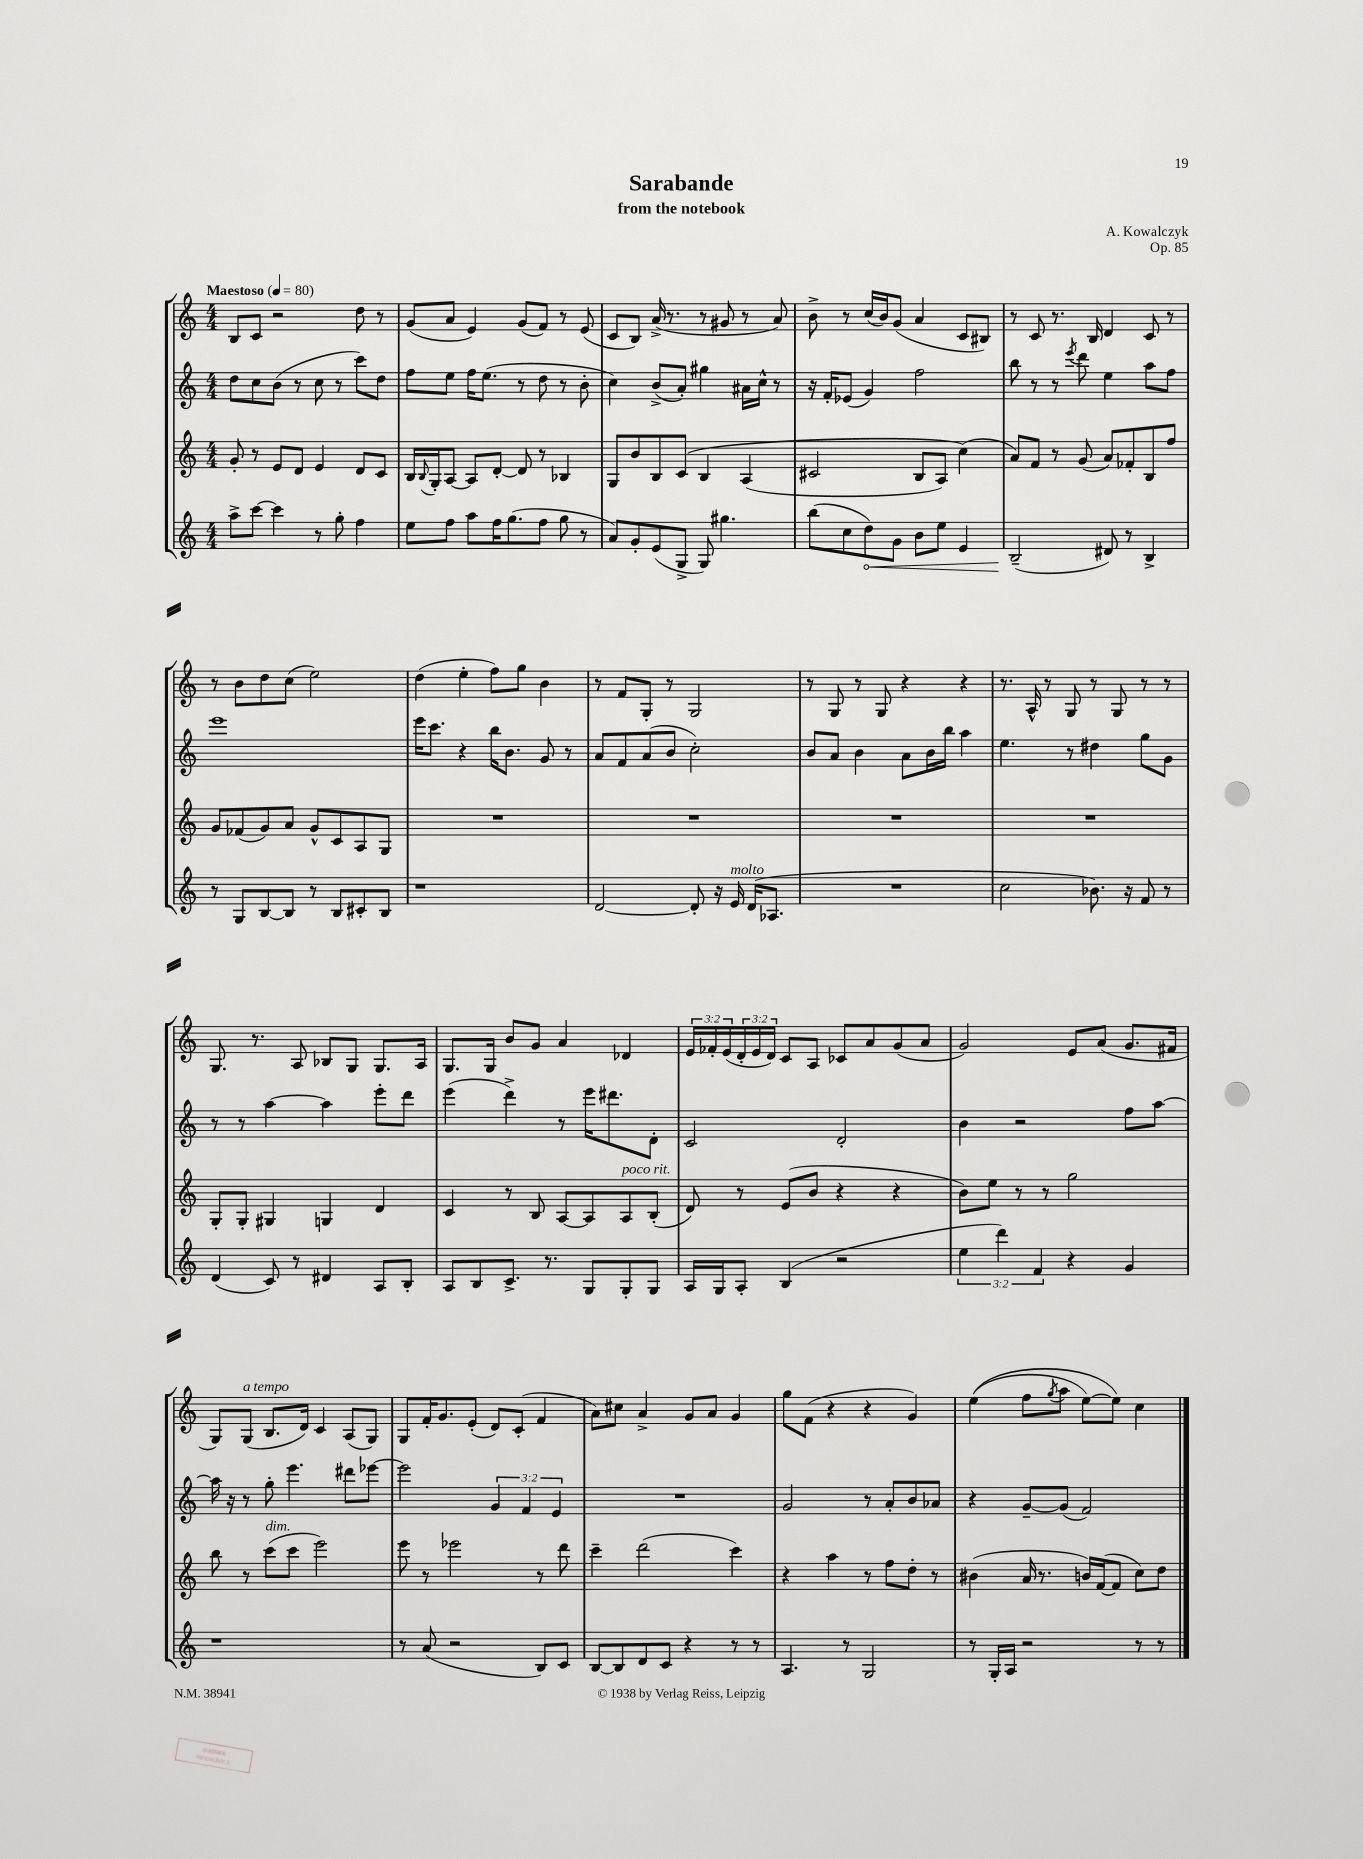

**kern	**kern	**kern	**kern
*staff4	*staff3	*staff2	*staff1
*clefG2	*clefG2	*clefG2	*clefG2
*k[]	*k[]	*k[]	*k[]
*M4/4	*M4/4	*M4/4	*M4/4
*MM80	*MM80	*MM80	*MM80
8aa^	8g'	8dd	8B
[8ccc	8r	8cc	8c
4ccc]	8e	(8b	2r
.	8d	8r	.
8r	4e	8cc	.
8gg'	.	8r	.
4ff	8d	8ccc)	8dd
.	8c	8dd	8r
=	=	=	=
8ee	16B	8ff	(8g
.	8qqB	.	.
.	16G'	.	.
8ff	[8A	8ee	8a
8aa	8A]	16ff	4e)
.	.	(8.ee	.
16ff	[8d'	.	.
(8.gg	.	.	.
.	8d]	8r	(8g
8ff	8r	8dd	8f)
8gg	4B-	8r	8r
8r	.	8b'	(8e
=	=	=	=
8a)	8G	4cc)	8c
8g'	8b	.	8B)
(8e	8B	(8b^	(16a^
.	.	.	8.r
8G^	&(8c	8a')	.
8G)	4B	4gg#	8r
4.gg#	.	.	8g#
.	(4A	16a#	8r
.	.	16cc^^	.
.	.	8r	8a)
=	=	=	=
(8bb	2c#	16r	8b^
.	.	16f'	.
8cc	.	(8e-	8r
8dd)	.	4g)	(16cc
.	.	.	16b)
8g	.	.	(8g
8b	8B	2ff	4a
8ee	8A)	.	.
4e	(4cc&)	.	8c
.	.	.	8B#)
=	=	=	=
(2B~	8a)	8bb	8r
.	8f	8r	8c
.	8r	8r	8.r
.	.	8qeee	.
.	(8g	8ddd	.
.	.	.	16B
8d#)	8a)	4ee	4d
8r	8f-'	.	.
4B^	8B	8aa	8c
.	8ff	8ff	8r
=	=	=	=
8r	8g	1eee	8r
8G	(8f-	.	8b
[8B	8g)	.	8dd
8B]	8a	.	(8cc
8r	8g^^	.	2ee)
8B	8c	.	.
8c#'	8A	.	.
8B	8G	.	.
=	=	=	=
1r	1r	16eee	(4dd
.	.	8.ccc	.
.	.	4r	4ee'
.	.	16bb	8ff)
.	.	8.b	.
.	.	.	8gg
.	.	8g	4b
.	.	8r	.
=	=	=	=
[2d	1r	8a	8r
.	.	8f	8f
.	.	(8a	8G'
.	.	8b	8r
8d']	.	2cc')	2G
16r	.	.	.
16e	.	.	.
(16d	.	.	.
8.A-	.	.	.
=	=	=	=
1r	1r	8b	8r
.	.	8a	8G
.	.	4b	8r
.	.	.	8G
.	.	8a	4r
.	.	16b	.
.	.	16bb	.
.	.	4aa	4r
=	=	=	=
2cc	1r	4.ee	8.r
.	.	.	16A^^
.	.	.	8r
.	.	8r	8G
8.b-)	.	4dd#	8r
.	.	.	8G
16r	.	.	.
8f	.	8gg	8r
8r	.	8g	8r
=	=	=	=
(4d	8G'	8r	8.G
.	8G'	8r	.
.	.	.	8.r
8c)	4G#	[4aa	.
8r	.	.	8A
4d#	4G	4aa]	8B-
.	.	.	8G
8A	4d	8eee'	8.G
8B'	.	8ddd	.
.	.	.	16A
=	=	=	=
8A	4c	(4eee	8.G
8B	.	.	.
.	.	.	16G
8.c^	8r	4ddd^)	8b
.	8B	.	8g
8.r	.	.	.
.	[8A	8r	4a
8G	8A]	16eee	.
.	.	8.ddd#	.
8G'	8A	.	4d-
8G	(8B'	8d'	.
=	=	=	=
16A	8d)	2c	24e
.	.	.	24f-'
16G	.	.	.
.	.	.	(24e
8A'	8r	.	24d'
.	.	.	24e
.	.	.	24d)
(4B	(8e	.	8c
.	8b	.	8A
2r	4r	2d'	8c-
.	.	.	8a
.	4r	.	(8g
.	.	.	8a
=	=	=	=
6ee	8b)	4b	2g)
.	8ee	.	.
6ddd)	.	.	.
.	8r	2r	.
6f	.	.	.
.	8r	.	.
4r	2gg	.	8e
.	.	.	(8a
4g	.	8ff	8.g
.	.	[8aa	.
.	.	.	16f#
=	=	=	=
1r	8bb	16aa]	8G)
.	.	16r	.
.	8r	8r	(8G
.	(8ccc	8gg'	8.B
.	8ccc	4.eee	.
.	.	.	16d)
.	2eee)	.	4c
.	.	8ddd#	(8A
.	.	[8eee-	8G)
=	=	=	=
8r	8eee	2eee-]	8G
(8a	8r	.	16f'
.	.	.	8.g
2r	2eee-	.	.
.	.	.	(8e'
.	.	6g	8d)
.	.	.	(8c'
.	.	6f	.
8B)	8r	.	4f
.	.	6e	.
8c	8ddd	.	.
=	=	=	=
[8B	4ccc~	1r	8a)
8B]	.	.	8cc#
8d	(2ddd	.	4a^
8c	.	.	.
4r	.	.	8g
.	.	.	8a
8r	4ccc)	.	4g
8r	.	.	.
=	=	=	=
4.A	4r	2g	8gg
.	.	.	(8f
.	4aa	.	4r
8r	.	.	.
2G	8r	8r	4r
.	8ff	8a'	.
.	8dd'	8b	4g)
.	8r	8a-	.
=	=	=	=
8r	(4b#	4r	&((4ee
16G'	.	.	.
16A	.	.	.
2r	16a	[8g~	8ff
.	8.r	.	.
.	.	.	8qgg
.	.	(8g]	8aa
.	16b)	2f)	[8ee)
.	([16f	.	.
.	8f]	.	8ee]&)
8r	8cc)	.	4cc
8r	8dd	.	.
==	==	==	==
*-	*-	*-	*-
